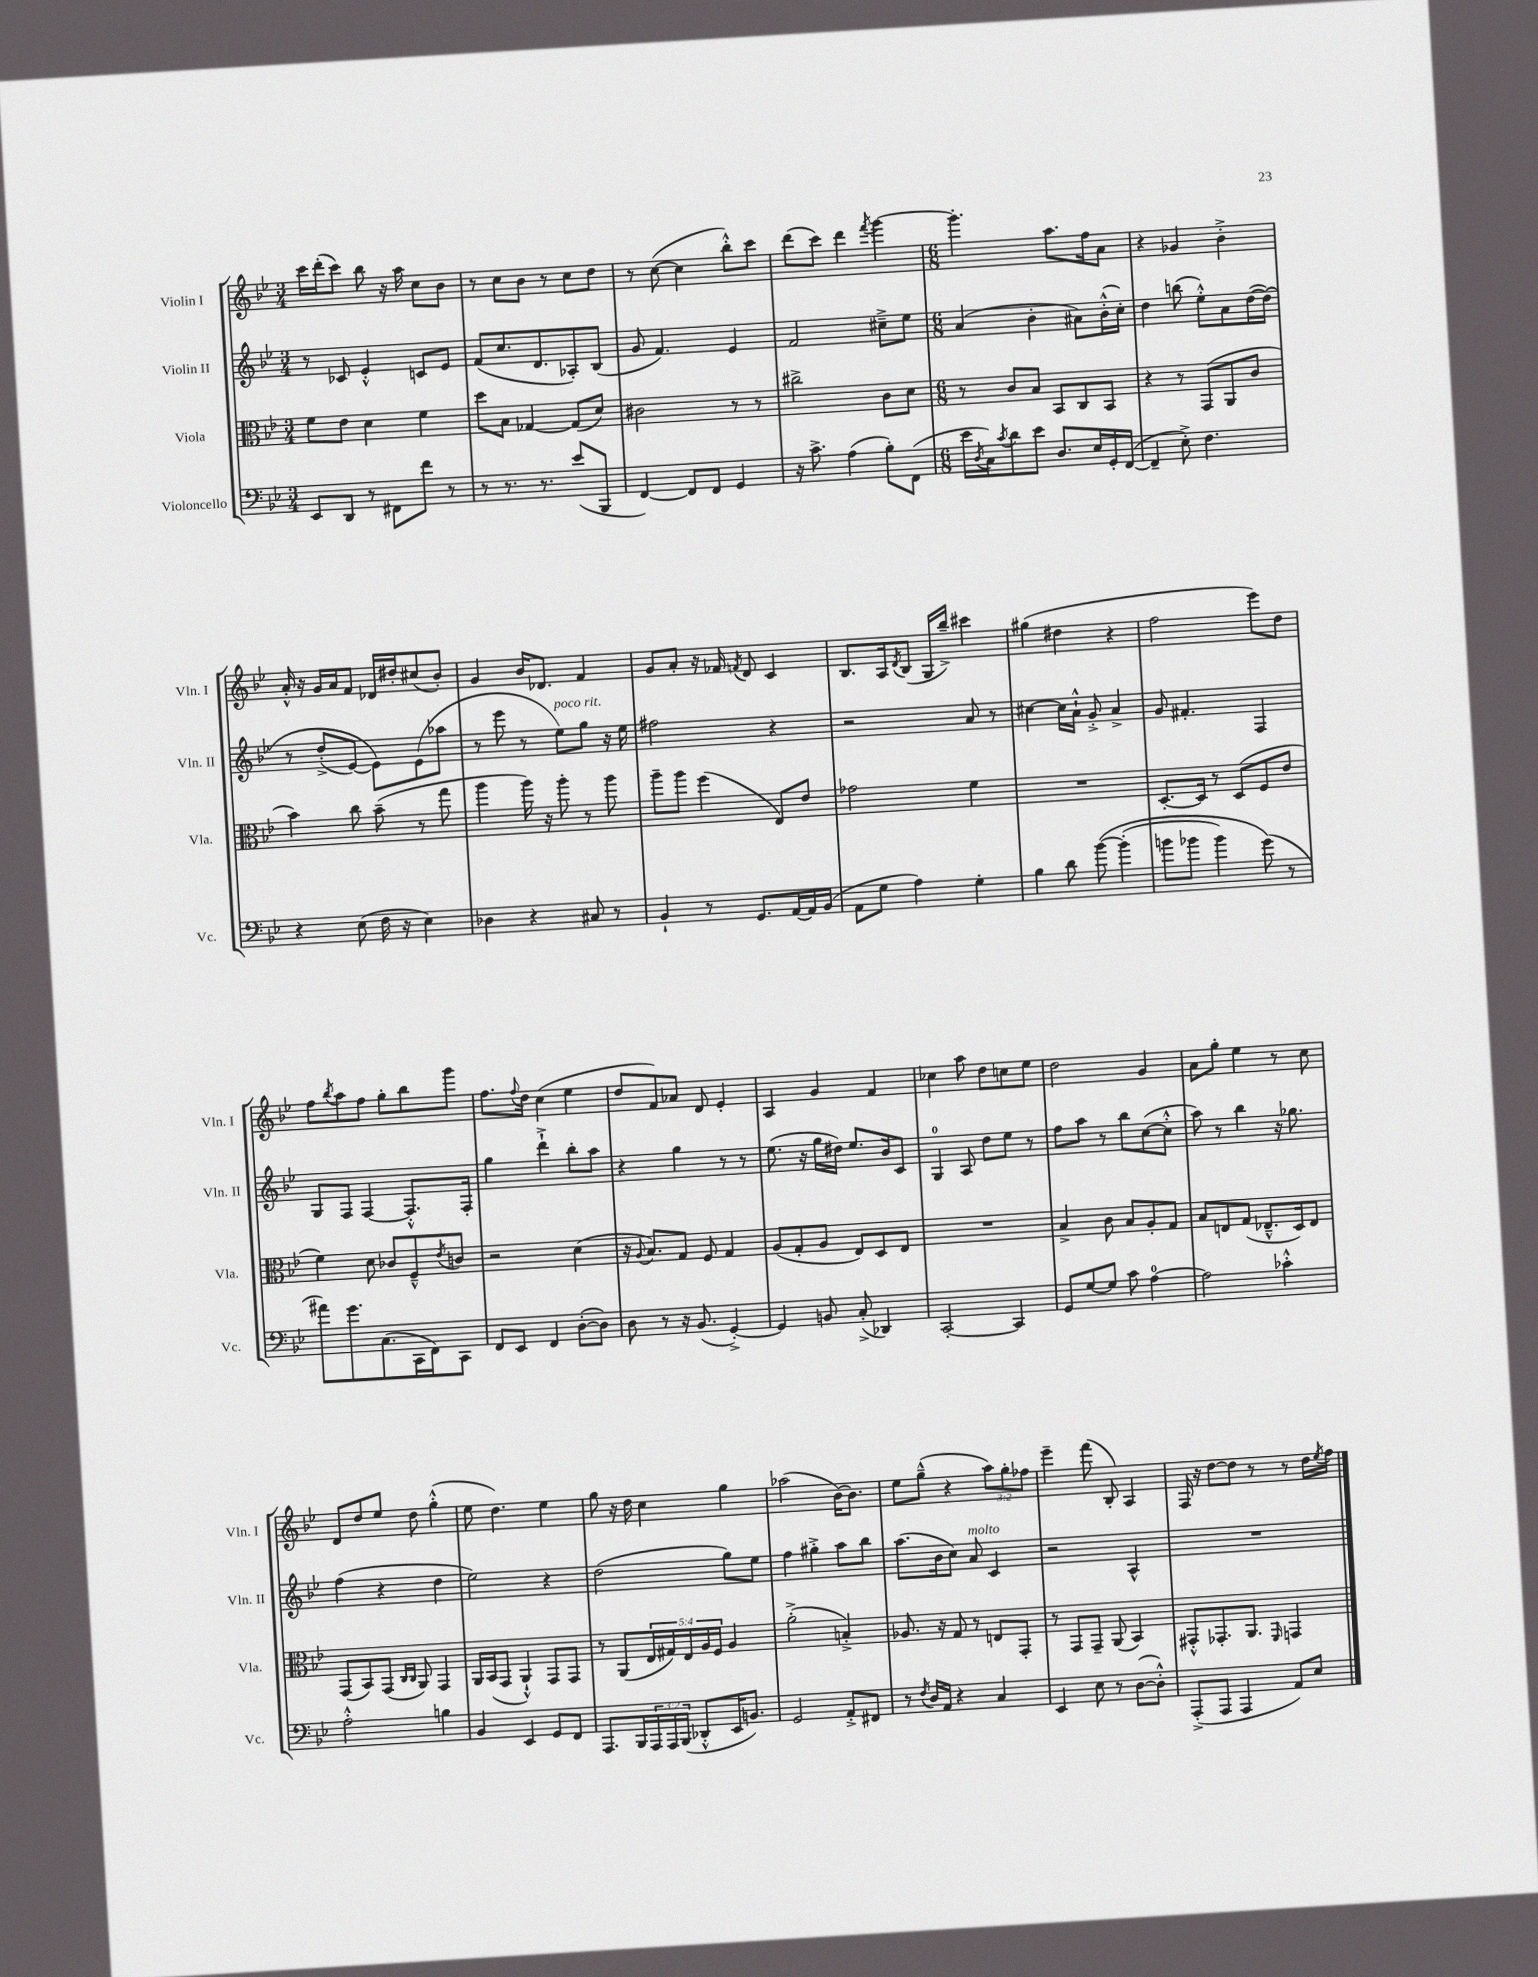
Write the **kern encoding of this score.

**kern	**kern	**kern	**kern
*staff4	*staff3	*staff2	*staff1
*clefF4	*clefC3	*clefG2	*clefG2
*k[b-e-]	*k[b-e-]	*k[b-e-]	*k[b-e-]
*M3/4	*M3/4	*M3/4	*M3/4
8EE-	8f	8r	16ccc
.	.	.	(16ddd'
8DD	8e-	8c-	8ccc)
8r	4d	4e-'^^	8bb-
8FF#	.	.	16r
.	.	.	16aa
8f	4f	8c	8cc
8r	.	8e-	8b-
=	=	=	=
8r	8dd	(8f	8r
8.r	8B-	8.cc	8cc
.	[4G-	.	8b-
8.r	.	8.d	.
.	.	.	8r
(8e-	(8G-]	8A-')	8cc
8BBB-	8d)	(8B-	8dd
=	=	=	=
[4FF)	2c#	8g	8r
.	.	4.f)	([8cc
8FF]	.	.	4cc]
8FF	.	.	.
4GG	8r	4e-	8bb-'^^)
.	8r	.	8ccc
=	=	=	=
16r	2cc#^	2f	(8ddd
8.c^	.	.	.
.	.	.	8ccc)
(4A	.	.	4ddd
.	.	.	8qfff
8B-')	8c	8cc#~^	[4ggg
(8FF	8d	8ee-	.
=	=	=	=
*M6/8	*M6/8	*M6/8	*M6/8
16e-	8r	(4a	4.ggg']
8qD	.	.	.
16C)	.	.	.
8qc	.	.	.
8d	8c	.	.
8e-	8B-	4b-'	.
8.D	8BB-	.	8.aa
.	8C	8a#)	.
16E-	.	.	16ff
16GG'	8BB-	(16b-'^^	8a
([16FF	.	16cc')	.
=	=	=	=
4FF~]	4r	4dd	4r
8E-'^)	8r	(8bb	4g-
4.F	(8GG	8ee-'^^)	.
.	8AA	8a	4b-'^
.	8c	([16dd	.
.	.	&(16dd])	.
=	=	=	=
4r	4b-)	8r	16a'^^
.	.	.	16r
.	.	(8dd'^	16g
.	.	.	16a
(8E-	8cc	[8e-)	8f
16F	(8b-~	8e-]&)	16d-
16r	.	.	16dd#'
4E-)	8r	(8e-	(8cc#
.	8gg	8aa-	8b-')
=	=	=	=
4D-	4aa	8r	4g
.	.	8eee-	.
4r	16aa)	8r	16b-
.	16r	.	8.d-
.	8aa'	8ee-)	.
8C#	8r	8gg	4f
8r	8aa	16r	.
.	.	16ee-	.
=	=	=	=
4BB-`	8aa~	2ff#	8g
.	8aa	.	8a'
8r	(4ff	.	16r
.	.	.	16f-
.	.	.	8qf
8.GG	.	.	8d
.	8E-)	4r	4c
[16AA	.	.	.
16AA]	8e-	.	.
(16BB-	.	.	.
=	=	=	=
8AA	2g-	2r	8.B-
8G	.	.	.
.	.	.	16A
.	.	.	8qd
4A)	.	.	(8B-
.	.	.	16G
.	.	.	16bb-~^)
4G'	4f	8a	4ccc#
.	.	8r	.
=	=	=	=
4B-	2.r	[4cc#	(4gg#
8d	.	16cc#]	4dd#
.	.	16a`^^	.
&([8b-	.	8g'^	.
(4b-']	.	4a^	4r
=	=	=	=
8b	[8.D'	8g	2ff
8b-	.	4.f#'	.
.	16D]	.	.
4b-)	8r	.	.
.	(8D	.	.
(8g&)	8F	4F	8eee-)
8r	8e-	.	8dd
=	=	=	=
8a#)	4f)	8G	8ff
.	.	.	8qbb-
8.g	.	8F	8aa
.	8d	[4F	8ff
(8.C	.	.	.
.	8c-	.	8gg'
16CC	8F~^^	8.F'^^]	8bb-
16FF)	.	.	.
.	8qe-	.	.
8CC	8c	.	8ggg
.	.	16F'	.
=	=	=	=
8FF	2r	4gg	8.ff
8EE-	.	.	.
.	.	.	8qqff
.	.	.	16dd
4FF	.	4ddd`^	(4cc
([8D'	(4d	8bb-'	4ee-
8D])	.	8aa	.
=	=	=	=
8D	16r	4r	8dd
.	8qqA	.	.
.	8.B-)	.	.
8r	.	.	8f)
16r	8G	4gg	8a-
(8.BB-	.	.	.
.	8F	.	8d
[4GG'^)	4G	8r	4e-'
.	.	8r	.
=	=	=	=
4GG]	(8A	(8.ee-	4A
.	8G'	.	.
.	.	16r	.
8BB	8A	16gg	4g
.	.	16dd#)	.
(8C'^	8E-)	8.ee-	.
4DD-)	8D	.	4f
.	.	16b-	.
.	8E-	8c	.
=	=	=	=
[2CC'	2.r	4G	4cc-
.	.	8A	8aa
.	.	8dd	8dd
4CC]	.	8ee-	8cc
.	.	8r	8ee-
=	=	=	=
8GG	4B-^	8ff	2dd
[8G	.	8aa	.
8G]	8c	8r	.
8c	8B-	8bb-	.
[4A	8A'	([8cc	4g
.	8G	8cc'^^]	.
=	=	=	=
2A]	8B-	8aa)	8a
.	8E	8r	8gg'
.	(8G	4bb-	4ee-
.	8.E-~^^	.	.
4c-'^^	.	16r	8r
.	16D)	8.gg-	.
.	8E-	.	8cc
=	=	=	=
2A'^^	(8GG	(4ff	8d
.	8BB-)	.	8dd
.	(8GG	4r	8ee-
.	16qqC	.	.
.	16qqC	.	.
.	8AA)	.	8dd
4B	4GG	4dd	(4gg'^^
=	=	=	=
4BB-	16AA	2ee-)	8ee-
.	(16BB-	.	.
.	8GG	.	4.dd)
4EE-	4AA`^^)	.	.
8GG	8GG	4r	4ee-
8FF	8GG	.	.
=	=	=	=
8.AAA	8r	(2dd	8gg
.	(8AA	.	16r
16BBB-	.	.	16dd
24AAA	20E-	.	4cc
24AAA	.	.	.
.	20G#)	.	.
(24BBB-	.	.	.
.	20E-	.	.
8DD-'^^	.	.	.
.	20A	.	.
.	20F	.	.
16EE-	4A	8gg)	4gg
8.BB)	.	.	.
.	.	8ee-	.
=	=	=	=
2GG	(2a'^	4ff	(2aa-
.	.	4gg#'^	.
8AA'^	4B'^)	8aa	[16b-)
.	.	.	8.b-]
8FF#	.	8bb-	.
=	=	=	=
8r	8.A-	(8.aa	8ee-
8qF	.	.	.
16D	.	.	(8gg~^^
16AA	16r	16b-	.
4r	8G	8cc)	4r
.	8r	8a	.
4C	8E	4c	12aa)
.	.	.	12gg'
.	8GG'	.	.
.	.	.	12ff-
=	=	=	=
4EE-	8r	2r	4eee-~
.	8GG	.	.
8E-	8GG~	.	(8fff
8r	(8AA	.	8B-')
([8D	4BB-)	4A^^	4A
8D'^^])	.	.	.
=	=	=	=
(8AAA'^	8GG#'^^	2.r	16F
.	.	.	16r
8AAA	8.GG-'	.	[8dd
4AAA	.	.	8dd]
.	8.AA	.	.
.	.	.	8r
.	16qqFF	.	.
8AA)	4GG	.	8r
8E-	.	.	16dd
.	.	.	8qee-
.	.	.	16ff
==	==	==	==
*-	*-	*-	*-
